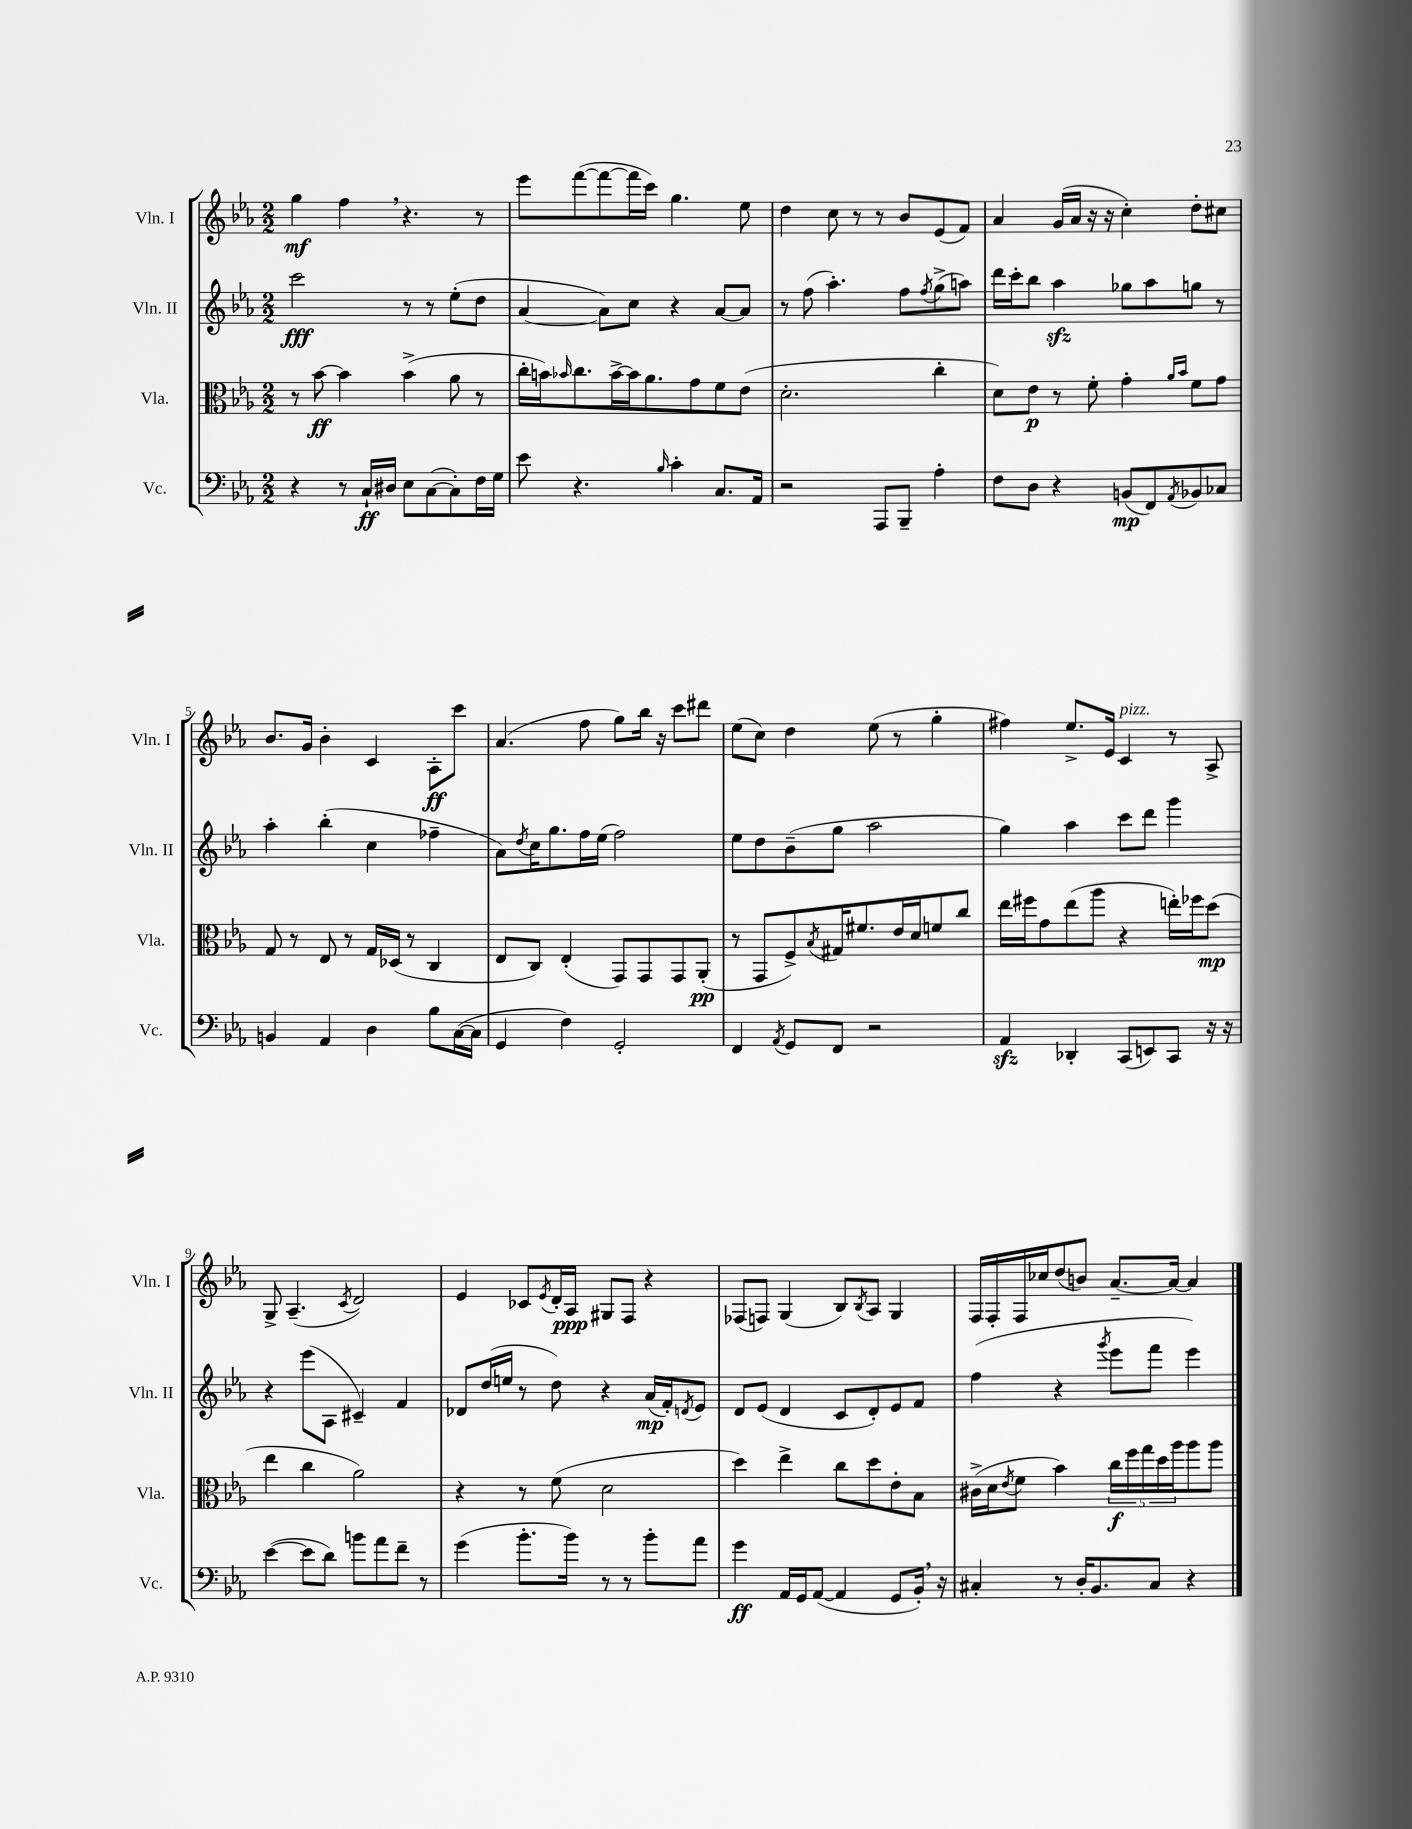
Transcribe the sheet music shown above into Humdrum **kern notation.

**kern	**dynam	**kern	**dynam	**kern	**dynam	**kern	**dynam
*part4	*part4	*part3	*part3	*part2	*part2	*part1	*part1
*staff4	*staff4	*staff3	*staff3	*staff2	*staff2	*staff1	*staff1
*I"Vc.	*	*I"Vla.	*	*I"Vln. II	*	*I"Vln. I	*
*I'Vc.	*	*I'Vla.	*	*I'Vln. II	*	*I'Vln. I	*
*clefF4	*	*clefC3	*	*clefG2	*	*clefG2	*
*k[b-e-a-]	*	*k[b-e-a-]	*	*k[b-e-a-]	*	*k[b-e-a-]	*
*M2/2	*	*M2/2	*	*M2/2	*	*M2/2	*
=1	=1	=1	=1	=1	=1	=1	=1
4r	.	8r	.	2ccc\	fff	4gg\	mf
.	.	[8b-\	ff	.	.	.	.
8r	.	4b-\]	.	.	.	4ff,\	.
16C`/LL	ff	.	.	.	.	.	.
16D#X/JJ	.	.	.	.	.	.	.
8E-\L	.	(4b-^\	.	8r	.	4.r	.
([8C\	.	.	.	8r	.	.	.
8C'\])	.	8a-\	.	(8ee-'\L	.	.	.
16F\L	.	8r	.	8dd\J	.	8r	.
16G\JJ	.	.	.	.	.	.	.
=2	=2	=2	=2	=2	=2	=2	=2
8e-\	.	16cc'\LL	.	[4a-/	.	8eee-\L	.
.	.	16bn\J)	.	.	.	.	.
.	.	16qqb-X/	.	.	.	.	.
4.r	.	8.cc\	.	.	.	([8fff\	.
.	.	.	.	8a-\L])	.	8fff\_	.
.	.	[16b-^\L	.	.	.	.	.
.	.	16b-\J]	.	8cc\J	.	16fff\L]	.
.	.	8.a-\	.	.	.	16ccc\JJ)	.
16qqB-/	.	.	.	.	.	.	.
4c'\	.	.	.	4r	.	4.gg\	.
.	.	8g\	.	.	.	.	.
8.C/L	.	8f\	.	[8a-/L	.	.	.
.	.	(8e-\J	.	8a-/J]	.	8ee-\	.
16AA-/Jk	.	.	.	.	.	.	.
=3	=3	=3	=3	=3	=3	=3	=3
2r	.	2.d'\	.	8r	.	4dd\	.
.	.	.	.	(8ff\	.	.	.
.	.	.	.	4.aa-'\)	.	8cc\	.
.	.	.	.	.	.	8r	.
8AAA-/L	.	.	.	.	.	8r	.
8BBB-~/J	.	.	.	8ff\L	.	8b-/L	.
.	.	.	.	8qff/	.	.	.
4A-'\	.	4cc'\	.	(8gg^\	.	(8e-/	.
.	.	.	.	8aan\J)	.	8f/J)	.
=4	=4	=4	=4	=4	=4	=4	=4
8F\L	.	8d\L)	.	16ddd\LL	.	4a-/	.
.	.	.	.	16ccc'\J	.	.	.
8D\J	.	8e-\J	p	8bb-\J	.	.	.
4r	.	8r	.	4aa-zz\	.	(16g/LL	.
.	.	.	.	.	.	16a-/JJ	.
.	.	8f'\	.	.	.	16r	.
.	.	.	.	.	.	16r	.
(8BBn/L	mp	4g'\	.	8gg-X\L	.	4cc'\)	.
8FF/)	.	.	.	8aa-\	.	.	.
.	.	16qqa-/LL	.	.	.	.	.
8qAA-/	.	16qqb-/JJ	.	.	.	.	.
8BB-X/	.	8f\L	.	8ggn\J	.	8dd'\L	.
8C-X/J	.	8g\J	.	8r	.	8cc#X\J	.
!!LO:LB:g=z
=5	=5	=5	=5	=5	=5	=5	=5
4BBn/	.	8G/	.	4aa-'\	.	8.b-/L	.
.	.	8r	.	.	.	.	.
.	.	.	.	.	.	16g/Jk	.
4AA-/	.	8E-/	.	(4bb-'\	.	4b-'\	.
.	.	8r	.	.	.	.	.
4D\	.	16G/LL	.	4cc\	.	4c/	.
.	.	(16D-X/JJ	.	.	.	.	.
.	.	8r	.	.	.	.	.
8B-\L	.	4C/	.	4ff-X~\	.	8A-'\L	ff
([16C\L	.	.	.	.	.	8ccc\J	.
16C\JJ]	.	.	.	.	.	.	.
=6	=6	=6	=6	=6	=6	=6	=6
4GG/	.	8E-/L	.	8a-\L)	.	(4.a-/	.
.	.	.	.	8qdd/	.	.	.
.	.	8C/J)	.	16cc\K	.	.	.
.	.	.	.	8.gg\	.	.	.
4F\)	.	(4E-'/	.	.	.	.	.
.	.	.	.	16ff\L	.	8ff\	.
.	.	.	.	(16ee-\JJ	.	.	.
2GG'/	.	8GG/L)	.	2ff\)	.	8gg\L)	.
.	.	8GG/	.	.	.	16bb-\Jk	.
.	.	.	.	.	.	16r	.
.	.	8GG/	.	.	.	8ccc\L	.
.	.	(8AA-'/J	pp	.	.	8ddd#X\J	.
=7	=7	=7	=7	=7	=7	=7	=7
4FF/	.	8r	.	8ee-\L	.	(8ee-\L	.
.	.	8GG/L	.	8dd\	.	8cc\J)	.
8qAA-/	.	.	.	.	.	.	.
8GG/L	.	8F^/)	.	(8b-~\	.	4dd\	.
.	.	8qB-/	.	.	.	.	.
8FF/J	.	16G#X/K	.	8gg\J	.	.	.
.	.	8.f#X/	.	.	.	.	.
2r	.	.	.	2aa-\	.	(8ee-\	.
.	.	16e-/L	.	.	.	8r	.
.	.	16d/J	.	.	.	.	.
.	.	8fn/	.	.	.	4gg'\	.
.	.	8cc/J	.	.	.	.	.
=8	=8	=8	=8	=8	=8	=8	=8
4AA-zz/	.	16ee-\LL	.	4gg\)	.	4ff#X\)	.
.	.	16ff#X\J	.	.	.	.	.
.	.	8g\	.	.	.	.	.
4DD-X'/	.	(8ee-\	.	4aa-\	.	8.ee-^/L	.
.	.	8aa-\J	.	.	.	.	.
.	.	.	.	.	.	16e-/Jk	.
!	!	!	!	!	!	!LO:TX:a:i:t=pizz.	!
(8CC/L	.	4r	.	8ccc\L	.	4c/	.
8EEn/)	.	.	.	8ddd\J	.	.	.
8CC/J	.	16een'\LL)	.	4ggg\	.	8r	.
.	.	16ff-X\J	.	.	.	.	.
16r	.	(8dd\J	mp	.	.	8A-^/	.
16r	.	.	.	.	.	.	.
!!LO:LB:g=z
=9	=9	=9	=9	=9	=9	=9	=9
([4e-\	.	4ee-\	.	4r	.	8G^/	.
.	.	.	.	.	.	(4.A-~/	.
8e-\L]	.	4cc\	.	(8eee-\L	.	.	.
8d\J)	.	.	.	8A-\J	.	.	.
.	.	.	.	.	.	8qc/	.
8bn\L	.	2a-\)	.	4c#X~/)	.	2d/)	.
8a-\	.	.	.	.	.	.	.
8f~\J	.	.	.	4f/	.	.	.
8r	.	.	.	.	.	.	.
=10	=10	=10	=10	=10	=10	=10	=10
(4g\	.	4r	.	8d-X/L	.	4e-/	.
.	.	.	.	(16dd/L	.	.	.
.	.	.	.	16een/JJ	.	.	.
8.b-'\L	.	8r	.	8r	.	8c-X/L	.
.	.	.	.	.	.	8qe-/	.
.	.	(8f\	.	8dd\)	.	16d'/L	.
16b-\Jk)	.	.	.	.	.	16A-/JJ	ppp
8r	.	2d\	.	4r	.	8G#X/L	.
8r	.	.	.	.	.	8F/J	.
8b-'\L	.	.	.	(16a-/LL	mp	4r	.
.	.	.	.	16f'/J)	.	.	.
.	.	.	.	8qdn/	.	.	.
8a-\J	.	.	.	8e-/J	.	.	.
=11	=11	=11	=11	=11	=11	=11	=11
4g\	ff	4dd\)	.	8d/L	.	(8F-X/L	.
.	.	.	.	(8e-/J	.	8Fn/J)	.
16AA-/LL	.	4ee-^\	.	4d/	.	(4G/	.
16GG/J	.	.	.	.	.	.	.
([8AA-/J	.	.	.	.	.	.	.
4AA-/]	.	8cc\L	.	8c/L	.	8B-/L)	.
.	.	.	.	.	.	8qB-/	.
.	.	8dd\	.	8d'/)	.	8A-/J	.
8GG/L	.	8e-'\	.	8e-/	.	4G/	.
16BB-',/Jk)	.	8B-\J	.	8f/J	.	.	.
16r	.	.	.	.	.	.	.
=12	=12	=12	=12	=12	=12	=12	=12
4C#X'/	.	(16c#X^\LL	.	(4ff\	.	16F/LL	.
.	.	16d\J	.	.	.	16F'/	.
.	.	8qe-/	.	.	.	.	.
.	.	8f\J	.	.	.	16F/	.
.	.	.	.	.	.	16cc-X/J	.
8r	.	4b-\)	.	4r	.	(8dd/	.
16D'/KL	.	.	.	.	.	8bn/J)	.
8.BB-/	.	.	.	.	.	.	.
.	.	.	.	8qggg/	.	.	.
.	.	20cc\LL	f	8eee-\L	.	[8.a-~/L	.
.	.	20ff\	.	.	.	.	.
.	.	20gg\	.	.	.	.	.
8C#/J	.	.	.	8fff\J	.	.	.
.	.	20dd\	.	.	.	.	.
.	.	.	.	.	.	16a-/Jk_	.
.	.	20aa-\J	.	.	.	.	.
4r	.	8aa-\	.	4eee-\)	.	4a-/]	.
.	.	8aa-\J	.	.	.	.	.
==	==	==	==	==	==	==	==
*-	*-	*-	*-	*-	*-	*-	*-
